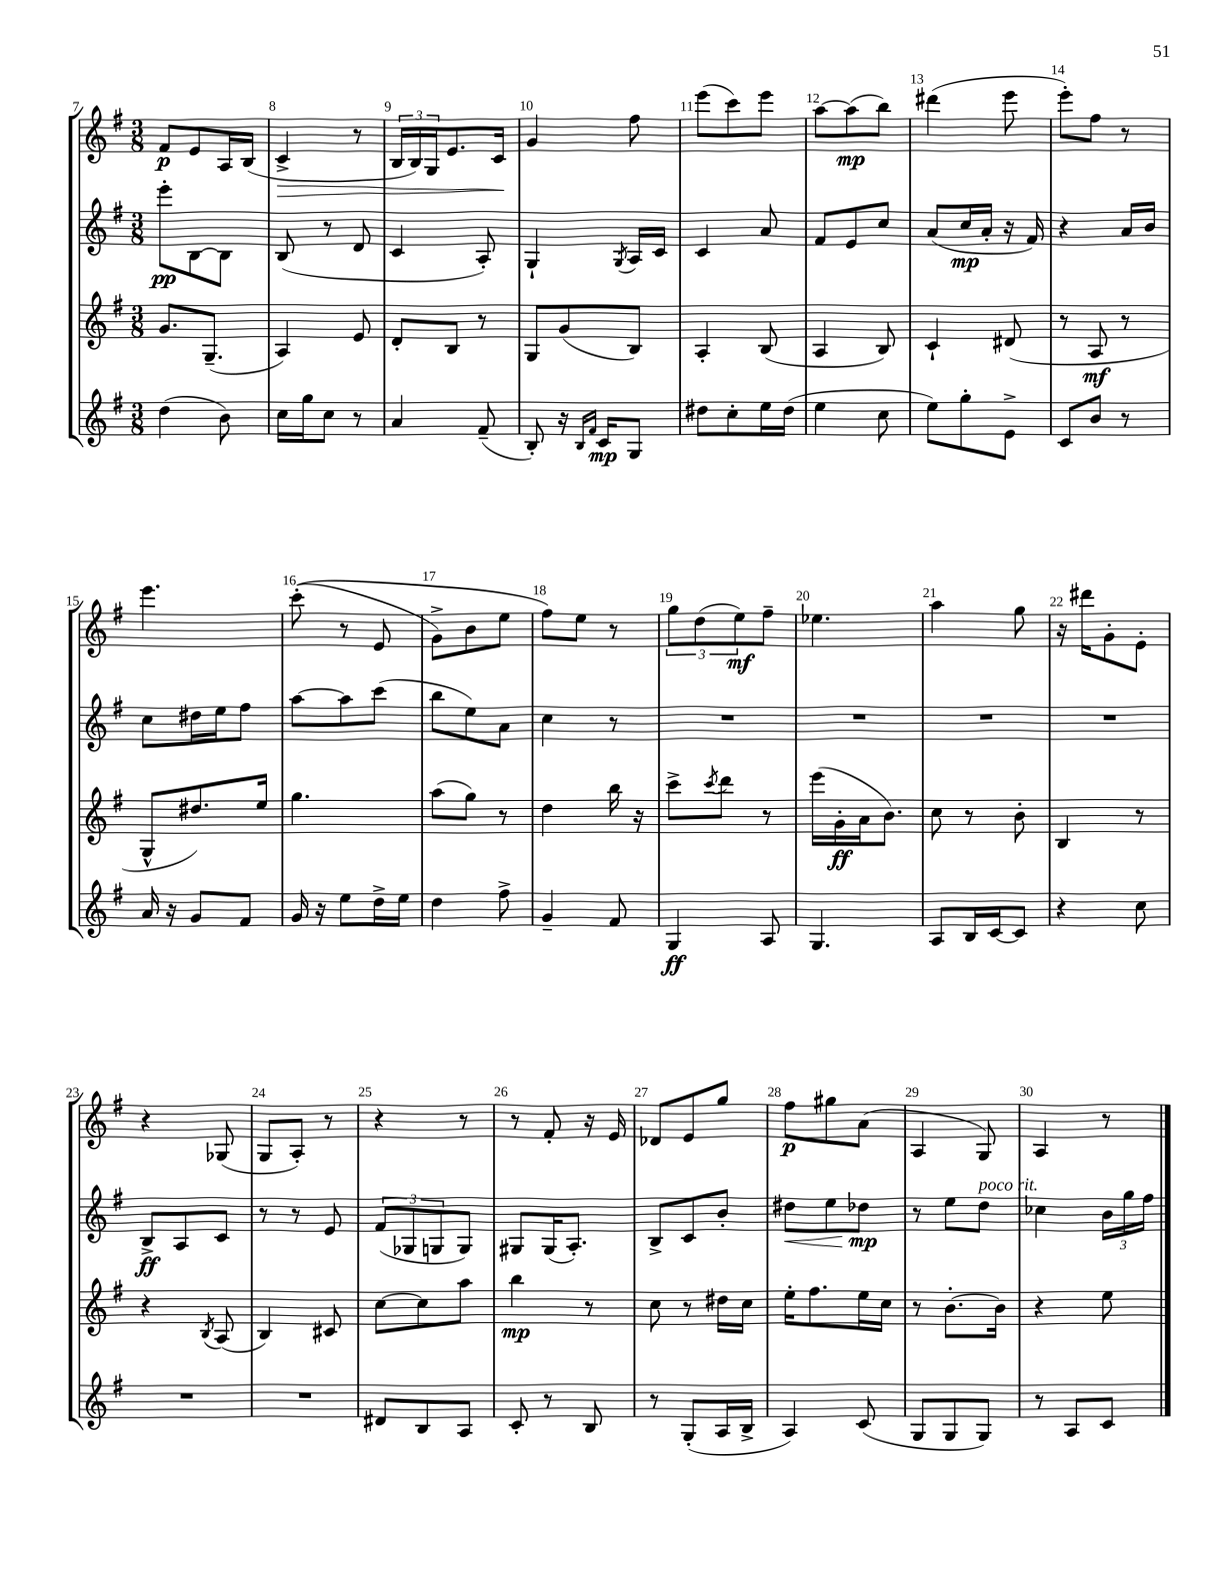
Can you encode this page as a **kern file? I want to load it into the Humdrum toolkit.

**kern	**dynam	**kern	**dynam	**kern	**dynam	**kern	**dynam
*part4	*part4	*part3	*part3	*part2	*part2	*part1	*part1
*staff4	*staff4	*staff3	*staff3	*staff2	*staff2	*staff1	*staff1
*clefG2	*	*clefG2	*	*clefG2	*	*clefG2	*
*k[f#]	*	*k[f#]	*	*k[f#]	*	*k[f#]	*
*M3/8	*	*M3/8	*	*M3/8	*	*M3/8	*
=7	=7	=7	=7	=7	=7	=7	=7
(4dd\	.	8.g/L	.	8eee'\L	pp	8f#/L	p
.	.	.	.	[8B\	.	8e/	.
.	.	(8.G~/J	.	.	.	.	.
8b\)	.	.	.	8B\J]	.	16A/L	.
.	.	.	.	.	.	(16B/JJ	.
=8	=8	=8	=8	=8	=8	=8	=8
!	!	!	!	!	!	!	!LO:HP:b
16cc\LL	.	4A/)	.	(8B/	.	4c^/	>
16gg\J	.	.	.	.	.	.	.
8cc\J	.	.	.	8r	.	.	.
8r	.	8e/	.	8d/	.	8r	.
=9	=9	=9	=9	=9	=9	=9	=9
4a/	.	8d'/L	.	4c/	.	24B/LL	.
.	.	.	.	.	.	24B/)	.
.	.	.	.	.	.	24G/J	.
.	.	8B/J	.	.	.	8.e/	.
(8f#~/	.	8r	.	8A'/)	.	.	.
.	.	.	.	.	.	16c/Jk	.
.	.	.	.	.	.	.	]
=10	=10	=10	=10	=10	=10	=10	=10
8B'/)	.	8G/L	.	4G`/	.	4g/	.
16r	.	(8g/	.	.	.	.	.
16qqB/LL	.	.	.	.	.	.	.
16qqf#/JJ	.	.	.	.	.	.	.
16c/KL	mp	.	.	.	.	.	.
.	.	.	.	8qG/	.	.	.
8G/J	.	8B/J)	.	16A/LL	.	8ff#\	.
.	.	.	.	16c/JJ	.	.	.
=11	=11	=11	=11	=11	=11	=11	=11
8dd#X\L	.	4A'/	.	4c/	.	(8eee\L	.
8cc'\	.	.	.	.	.	8ccc\)	.
16ee\L	.	(8B/	.	8a/	.	8eee\J	.
(16dd#\JJ	.	.	.	.	.	.	.
=12	=12	=12	=12	=12	=12	=12	=12
4ee\	.	4A/	.	8f#/L	.	[8aa\L	.
.	.	.	.	8e/	.	(8aa\]	mp
8cc\	.	8B/)	.	8cc/J	.	8bb\J)	.
=13	=13	=13	=13	=13	=13	=13	=13
8ee\L)	.	4c`/	.	(8a/L	.	(4ddd#X\	.
8gg'\	.	.	.	16cc/L	mp	.	.
.	.	.	.	16a'/JJ	.	.	.
8e^\J	.	(8d#X/	.	16r	.	8eee\	.
.	.	.	.	16f#/)	.	.	.
=14	=14	=14	=14	=14	=14	=14	=14
8c/L	.	8r	.	4r	.	8eee'\L)	.
8b/J	.	8A/	mf	.	.	8ff#\J	.
8r	.	8r	.	16a/LL	.	8r	.
.	.	.	.	16b/JJ	.	.	.
!!LO:LB:g=z
=15	=15	=15	=15	=15	=15	=15	=15
16a/	.	8G^^/L	.	8cc\L	.	4.eee\	.
16r	.	.	.	.	.	.	.
8g/L	.	8.dd#X/)	.	16dd#X\L	.	.	.
.	.	.	.	16ee\J	.	.	.
8f#/J	.	.	.	8ff#\J	.	.	.
.	.	16ee/Jk	.	.	.	.	.
=16	=16	=16	=16	=16	=16	=16	=16
16g/	.	4.gg\	.	[8aa\L	.	((8ccc'\	.
16r	.	.	.	.	.	.	.
8ee\L	.	.	.	8aa\]	.	8r	.
16dd^\L	.	.	.	(8ccc\J	.	8e/	.
16ee\JJ	.	.	.	.	.	.	.
=17	=17	=17	=17	=17	=17	=17	=17
4dd\	.	(8aa\L	.	8bb\L	.	8g^\L)	.
.	.	8gg\J)	.	8ee\)	.	8b\	.
8ff#^\	.	8r	.	8a\J	.	8ee\J	.
=18	=18	=18	=18	=18	=18	=18	=18
4g~/	.	4dd\	.	4cc\	.	8ff#\L)	.
.	.	.	.	.	.	8ee\J	.
8f#/	.	16bb\	.	8r	.	8r	.
.	.	16r	.	.	.	.	.
=19	=19	=19	=19	=19	=19	=19	=19
4G/	ff	8ccc^\L	.	4.r	.	12gg\L	.
.	.	.	.	.	.	(12dd\	.
.	.	8qccc/	.	.	.	.	.
.	.	8ddd\J	.	.	.	.	.
.	.	.	.	.	.	12ee\)	mf
8A/	.	8r	.	.	.	8ff#~\J	.
=20	=20	=20	=20	=20	=20	=20	=20
4.G/	.	(16eee\LL	.	4.r	.	4.ee-X\	.
.	.	16g'\	ff	.	.	.	.
.	.	16a\J	.	.	.	.	.
.	.	8.b\J)	.	.	.	.	.
=21	=21	=21	=21	=21	=21	=21	=21
8A/L	.	8cc\	.	4.r	.	4aa\	.
16B/L	.	8r	.	.	.	.	.
[16c/J	.	.	.	.	.	.	.
8c/J]	.	8b'\	.	.	.	8gg\	.
=22	=22	=22	=22	=22	=22	=22	=22
4r	.	4B/	.	4.r	.	16r	.
.	.	.	.	.	.	16ddd#X\KL	.
.	.	.	.	.	.	8g'\	.
8cc\	.	8r	.	.	.	8e'\J	.
!!LO:LB:g=z
=23	=23	=23	=23	=23	=23	=23	=23
4.r	.	4r	.	8B^/L	ff	4r	.
.	.	.	.	8A/	.	.	.
.	.	8qB/	.	.	.	.	.
.	.	(8A/	.	8c/J	.	(8G-X/	.
=24	=24	=24	=24	=24	=24	=24	=24
4.r	.	4B/)	.	8r	.	8G/L	.
.	.	.	.	8r	.	8A'/J)	.
.	.	8c#X/	.	8e/	.	8r	.
=25	=25	=25	=25	=25	=25	=25	=25
8d#X/L	.	[8cc\L	.	(12f#/L	.	4r	.
.	.	.	.	12G-X/	.	.	.
8B/	.	8cc\]	.	.	.	.	.
.	.	.	.	12Gn/	.	.	.
8A/J	.	8aa\J	.	8G/J)	.	8r	.
=26	=26	=26	=26	=26	=26	=26	=26
8c'/	.	4bb\	mp	8G#X/L	.	8r	.
8r	.	.	.	(16G#/K	.	8f#'/	.
.	.	.	.	8.A'/J)	.	.	.
8B/	.	8r	.	.	.	16r	.
.	.	.	.	.	.	16e/	.
=27	=27	=27	=27	=27	=27	=27	=27
8r	.	8cc\	.	8B^/L	.	8d-X/L	.
(8G'/L	.	8r	.	8c/	.	8e/	.
16A/L	.	16dd#X\LL	.	8b'/J	.	8gg/J	.
16B^/JJ	.	16cc\JJ	.	.	.	.	.
=28	=28	=28	=28	=28	=28	=28	=28
!	!	!	!	!	!LO:HP:b	!	!
4A/)	.	16ee'\KL	.	8dd#X\L	<	8ff#\L	p
.	.	8.ff#\	.	.	.	.	.
.	.	.	.	8ee\	.	8gg#X\	.
(8c/	.	16ee\L	.	8dd-X\J	mp	(8a\J	.
.	.	16cc\JJ	.	.	.	.	.
.	.	.	.	.	[	.	.
=29	=29	=29	=29	=29	=29	=29	=29
8G/L	.	8r	.	8r	.	4A/	.
8G/	.	[8.b'\L	.	8ee\L	.	.	.
!	!	!	!	!LO:TX:a:i:t=poco rit.	!	!	!
8G/J)	.	.	.	8dd\J	.	8G/)	.
.	.	16b\Jk]	.	.	.	.	.
=30	=30	=30	=30	=30	=30	=30	=30
8r	.	4r	.	4cc-X\	.	4A/	.
8A/L	.	.	.	.	.	.	.
8c/J	.	8ee\	.	24b\LL	.	8r	.
.	.	.	.	24gg\	.	.	.
.	.	.	.	24ff#\JJ	.	.	.
==	==	==	==	==	==	==	==
*-	*-	*-	*-	*-	*-	*-	*-
